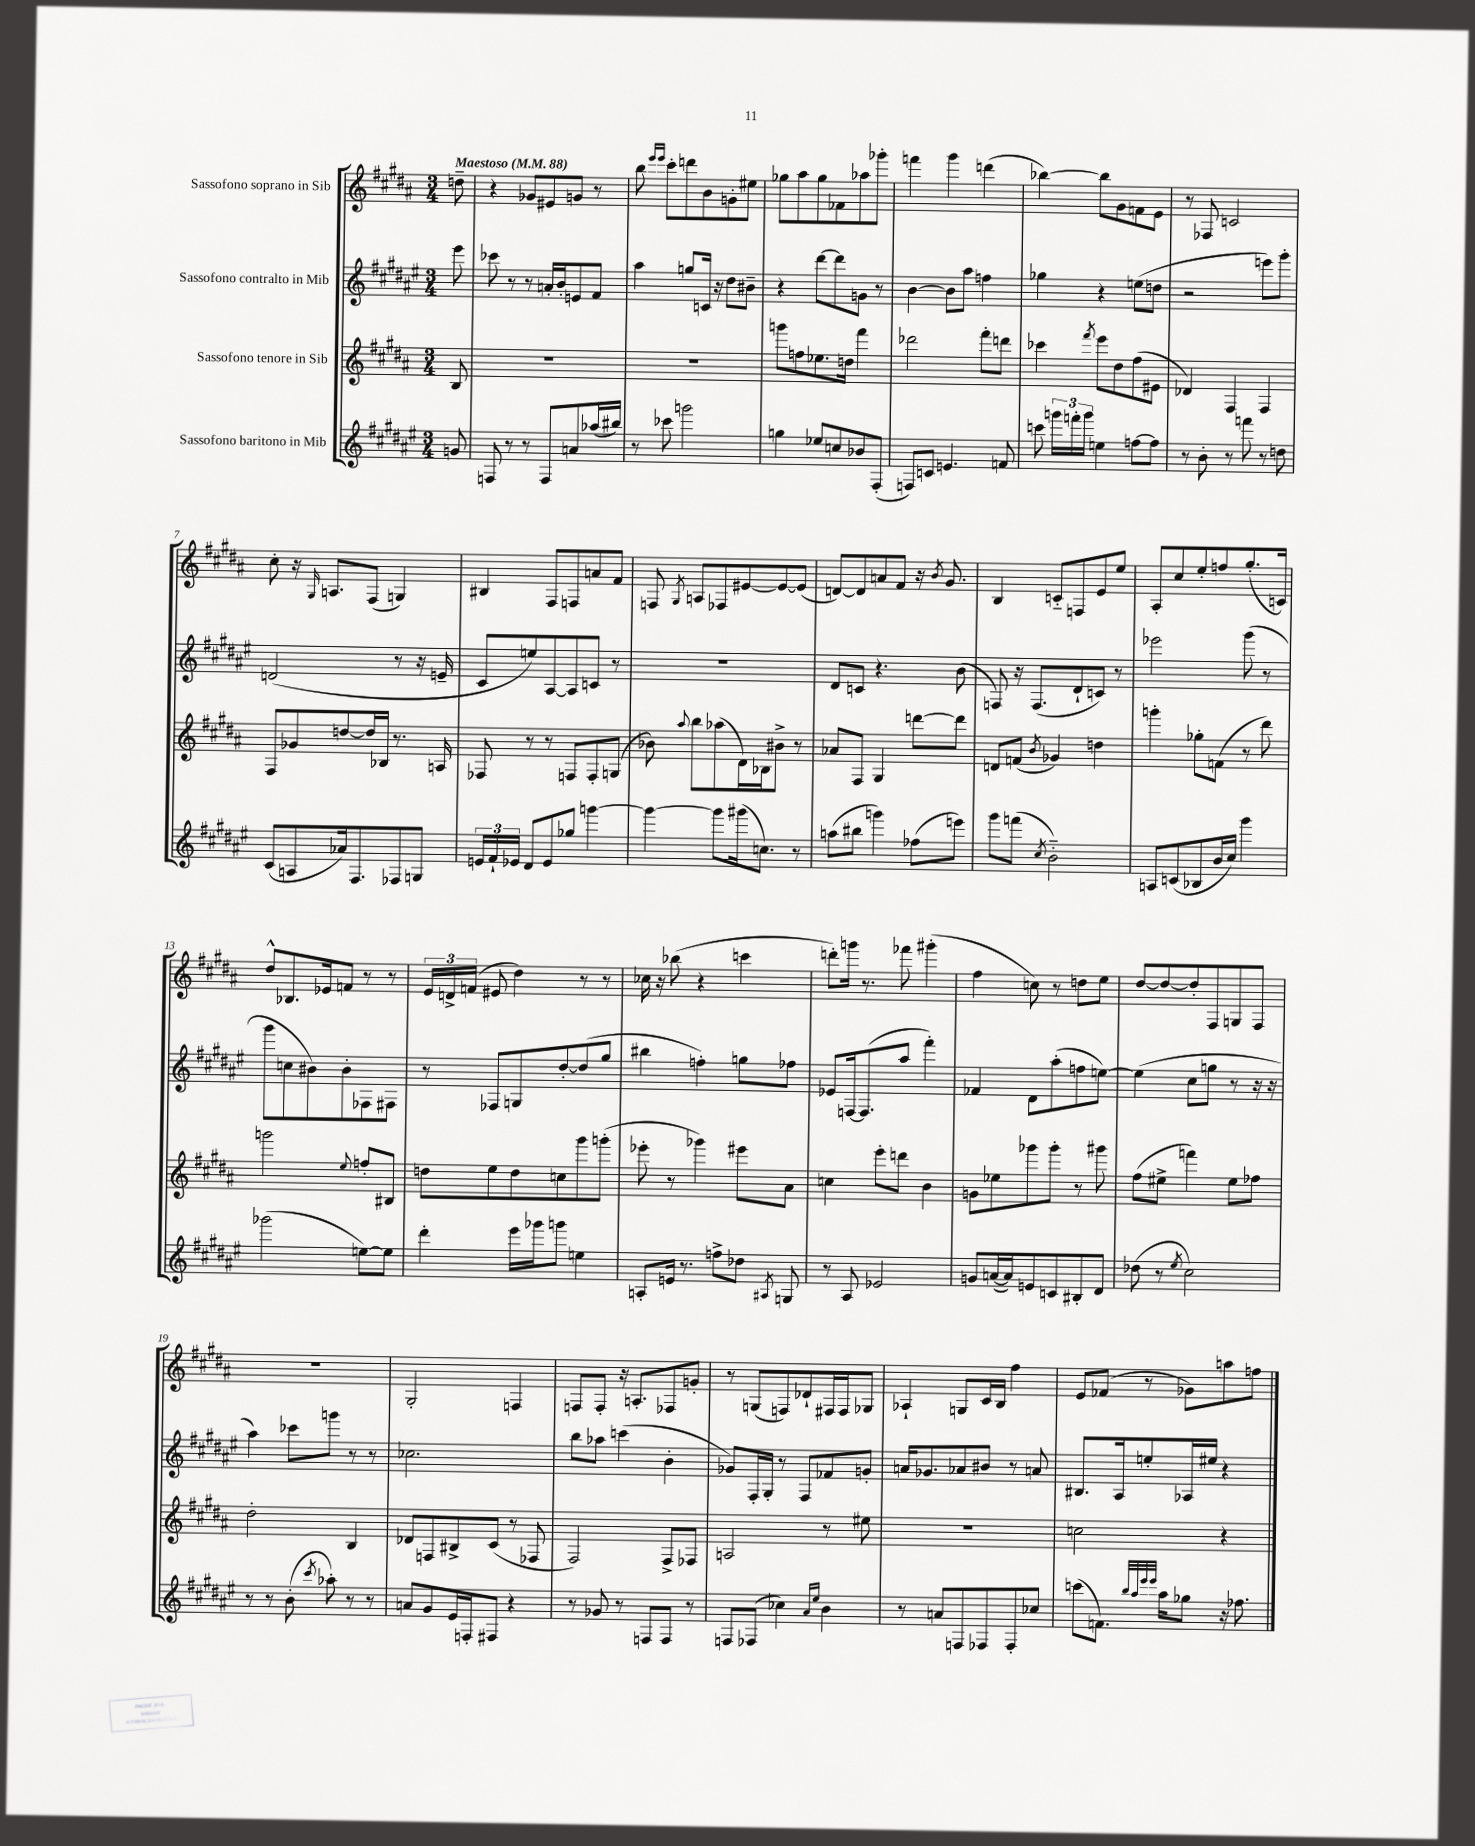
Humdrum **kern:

**kern	**kern	**kern	**kern
*staff4	*staff3	*staff2	*staff1
*clefG2	*clefG2	*clefG2	*clefG2
*k[f#c#g#d#a#e#]	*k[f#c#g#d#a#]	*k[f#c#g#d#a#e#]	*k[f#c#g#d#a#]
*M3/4	*M3/4	*M3/4	*M3/4
*MM88	*MM88	*MM88	*MM88
8g/	8B/	8eee#\	8dd~\
=	=	=	=
8F/	2.r	8ccc-\	4r
8r	.	8r	.
8r	.	8r	8g-/L
8F/L	.	16a'/LL	8e#/
.	.	16b'/J	.
8a/	.	8e/	8g/J
(16aa-/L	.	8f#/J	8r
16bb#/JJ)	.	.	.
=	=	=	=
8r	2.r	4aa#\	8bb\
.	.	.	16qqeee/LL
.	.	.	16qqeee/JJ
8ccc-\	.	.	8ccc#'\L
2ggg\	.	8gg/L	8ddd\
.	.	16c/Jk	8b\
.	.	16r	.
.	.	8dd#\L	8g'\
.	.	8b#~\J	8ee#\J
=	=	=	=
4gg\	8ggg\L	4r	8gg-\L
.	8ff\	.	8aa#\
8ee-/L	8.ee-\	[8ddd#\L	8gg-\
8cc/	.	8ddd#\]	8f-\
.	16dd\Jk	.	.
8b-/	4fff#\	8g\J	8aa-\
(8F#'/J	.	8r	8ggg-'\J
=	=	=	=
8F/L)	2ddd-\	[4b\	4fff\
8c/J	.	.	.
4.e/	.	8b\]L	4ggg#\
.	.	8aa#\J	.
.	8fff#'\L	4ff\	(4ddd\
8f/	8ddd\J	.	.
=	=	=	=
8ccc\	4ccc-\	4gg-\	[4bb-\)
24ggg\LL	.	.	.
24fff'\	.	.	.
24ggg\JJ	.	.	.
.	8qfff#/	.	.
4ee\	8eee\L	4r	8bb-\]L
.	8dd#\	.	8g#\
[8ff\L	(8ff#\	(8ee\L	8f\
8ff\]J	8e#\J	8dd\J	8e\J
=	=	=	=
8r	4d-/)	2r	8r
8b'\	.	.	8F-/
8r	4F#/	.	2c/
8fff\	.	.	.
8r	4F#/	8eee\L)	.
8dd\	.	8ggg#'\J	.
=	=	=	=
(8c#/L	8F#/L	(2d/	8cc#'\
8A/	8g-/	.	16r
.	.	.	16qqG#/
.	.	.	8.A/L
16a-/k)	[8dd/	.	.
8.F#/	.	.	.
.	16dd/]L	.	(8F#/J
.	16B-/JJ	.	.
8F-/	8.r	8r	4G/)
8G/J	.	16r	.
.	16A/	16e~/	.
=	=	=	=
24e/LL	8F-/	8c#/L	4B#/
24f#`/	.	.	.
24e-/JJ	.	.	.
8d#/L	8r	8ee/)	.
8e-/	8r	[8A#/	8F#/L
8gg-/J	8F/L	8A#/]	8F/
[4ggg\	8F'/	8c/J	8a/
.	(8G/J	8r	8f#/J
=	=	=	=
4ggg\_	8b-\)	2.r	8F/
.	8qqaa#/	.	8qG#/
.	8bb\L	.	8A/L
8ggg\]L	(8aa-\	.	8F-/
(16ggg#\k	16d#\L)	.	[8e#/
8.cc\J)	16B-\J	.	.
.	8b#^\J	.	8e#/_
8r	8r	.	(8e#/]J
=	=	=	=
(8aa\L	8a-/L	8d#/L	[8d/L)
8bb#\J	8F#/J	8c/J	8d/]
4ggg\)	4G#/	4.r	8a/
.	.	.	8f#/J
(8ff-\L	[8ddd\L	.	16r
.	.	.	8qb/
.	.	.	8.g#/
8eee\J)	8ddd\]J	(8b\	.
=	=	=	=
8ggg#\L	8d/L	8F/)	4B/
(8fff\J	(8f/J	16r	.
.	.	(8.F/L	.
8qcc#/	8qb/	.	.
2b'~\)	4g-/)	.	8c'~/L
.	.	8d#`/	8F/
.	4dd\	8c/J)	8e/
.	.	8r	8ee/J
=	=	=	=
8A/L	4ggg'\	2eee-\	8A#'/L
(8c/	.	.	8cc#/
8B-/	8gg-'\L	.	8ee'/
16b/L	(8f\J	.	8ff/
16cc#/JJ)	.	.	.
4ggg#\	8r	(8ggg#\	(8.gg#'/
.	8ddd#\)	8r	.
.	.	.	16c/Jk)
=	=	=	=
(2ggg-\	2ggg\	8ggg#\L	8dd#^^/L
.	.	8cc\	8.B-/
.	.	8b#\)	.
.	.	.	16e-/k
.	.	8b#'\	8f/J
.	8qqee/	.	.
[8ee\L)	8ff'/L	8F-\	8r
8ee\]J	8B#/J	8F#\J	8r
=	=	=	=
4ddd#'\	8dd\L	8r	24e/LL
.	.	.	24d^/
.	.	.	(24f/JJ
.	8ee\	8F-/L	8e#/
16eee#\LL	8dd\	8G/	4dd#\)
16ggg-\J	.	.	.
8ggg\J	8cc\	[8dd#'/	.
4ee\	8ggg#\	(8dd#/]	8r
.	(8ggg'\J	8gg#/J	8r
=	=	=	=
8A'/L	8eee-'\	4bb#\	16cc-\
.	.	.	16r
16e/Jk	8r	.	(8bb-\
8.r	.	.	.
.	4ggg-\)	4ff'\)	4r
8ff^\L	.	.	.
8dd-\J	8eee#\L	8gg\L	4ccc\
8qA#/	.	.	.
8G/	8a#\J	8ff-\J	.
=	=	=	=
8r	4cc\	8e-/L	8ddd'\L)
8A#/	.	[16F/k	16ggg\Jk
.	.	(8.F/]	8.r
2e-/	8eee'\L	.	.
.	8ddd\J	8aa#/J	8fff-\
.	4b\	4fff#'\)	(4ggg#'\
=	=	=	=
8g/L	8g\L	4f-/	4ff#\
([16a/L	8ee-\	.	.
16a/]J)	.	.	.
8e/	8ggg-\	8d#\L	8cc\)
8c/	8ggg-'\J	(8aa#'\	8r
8B#'/	8r	8ff\	8dd\L
8d#/J	8ggg#\	[8ee\J)	8ee\J
=	=	=	=
(8dd-\	(8ff#\L	(4ee\]	[8dd#/L
8r	8ee#^\J	.	8dd#/_
8qee#/	.	.	.
2cc#\)	4fff\)	8cc#\L	8dd#'/]
.	.	8gg\J	8F#/
.	8ee#\L	8r	8G/
.	8ff-\J	16r	8F#/J
.	.	16r	.
=	=	=	=
8r	2dd#'\	4aa#\)	2.r
8r	.	.	.
(8b'\	.	8ccc-\L	.
8qccc#/	.	.	.
8aa-'\)	.	8ggg\J	.
8r	4B/	8r	.
8r	.	8r	.
=	=	=	=
8a/L	8d-/L	2.cc-\	2G#'/
8g#/	8F/	.	.
16e#/L	8B#^/	.	.
16F'/J	.	.	.
8F#/J	(8c#/J	.	.
4r	8r	.	4F/
.	8F-/	.	.
=	=	=	=
8r	2F#/)	8bb\L	8F/L
8g-/	.	8aa-\J	8F'/J
8r	.	(4ccc\	16r
.	.	.	8.A'/L
8F/L	.	.	.
8F/J	8F#^/L	4b'\	8F-/
8r	8F-/J	.	8g'/J
=	=	=	=
8F/L	2A/	8g-/L)	8r
(8F-/J	.	16F#'/L	(8G/L
.	.	16G#'/JJ	.
4cc-\)	.	8r	8F/)
.	.	8F#/L	8d-`/
16qqa#/LL	.	.	.
16qqee#/JJ	.	.	.
4b\	8r	8f-/	16F#/L
.	.	.	16F#/J
.	8ee#\	8g'/J	8G-/J
=	=	=	=
8r	2.r	16a/LK	4A-`/
.	.	8.g-/	.
8a/L	.	.	.
8F/	.	8a-/	8G/L
8F-/	.	8b#/J	16c#/L
.	.	.	16B/JJ
8F-'/	.	8r	4ff#\
8cc-/J	.	8a/	.
=	=	=	=
(8ccc\L	2cc\	8.B#/L	8e/L
8.f\J)	.	.	(8f-/J
.	.	16A#/k	.
.	.	8ee'/	8r
32qqbb/LLL	.	.	.
32qqaa#/	.	.	.
32qqeee#/	.	.	.
32qqeee#/JJJ	.	.	.
16aa#\LK	.	.	.
8gg-\J	.	16A-/L	8g-\L)
.	.	16ee#/JJ	.
16r	4r	4r	8aa\
8.ff-\	.	.	.
.	.	.	8ff\J
==	==	==	==
*-	*-	*-	*-
